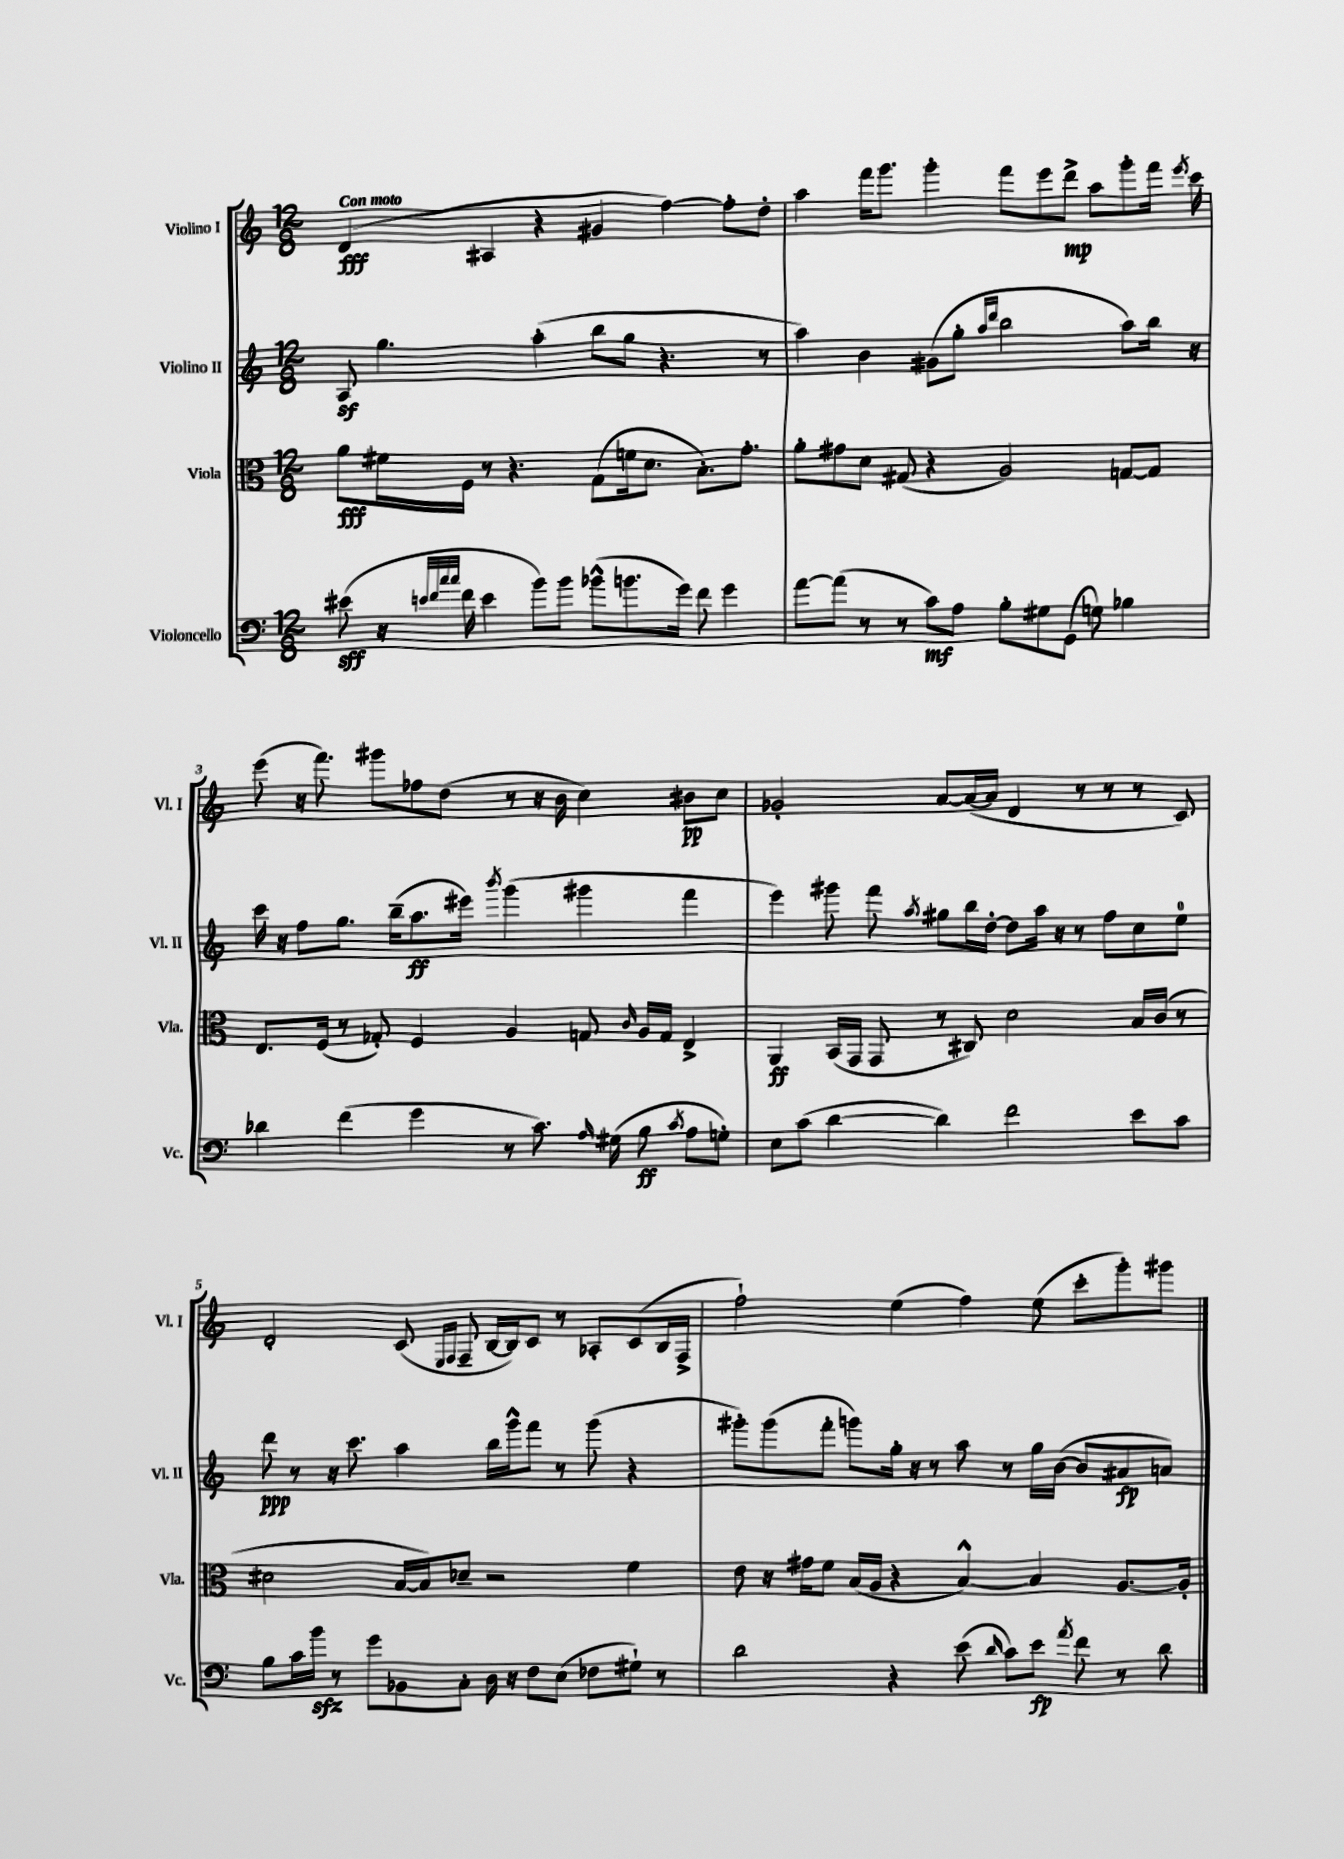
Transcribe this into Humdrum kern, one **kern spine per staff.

**kern	**kern	**kern	**kern
*staff4	*staff3	*staff2	*staff1
*clefF4	*clefC3	*clefG2	*clefG2
*k[]	*k[]	*k[]	*k[]
*M12/8	*M12/8	*M12/8	*M12/8
(8e#	8a	8A	(4d
16r	16f#	4.gg	.
32qqe	.	.	.
32qqf	.	.	.
32qqcc	.	.	.
32qqcc	.	.	.
16f	16F	.	.
4e	8r	.	4A#
.	4.r	.	.
8b)	.	(4aa'	4r
8b	.	.	.
(8b-^^	(8G	8bb	4g#
8.b	16f	8gg	.
.	8.d	.	.
.	.	4.r	[4ff)
16g)	.	.	.
8f	8.B')	.	.
4g	.	.	8ff']
.	8.g'	.	.
.	.	8r	8dd'
=	=	=	=
[8a	8a'	4aa)	4aa
(8a]	8g#	.	.
8r	8d	4b	16fff
.	.	.	8.ggg
8r	(8G#	.	.
8c)	4r	(8g#	4ggg'
8A	.	8gg'	.
.	.	16qqaa	.
.	.	16qqddd	.
8B'	2A)	2bb	8fff
8G#	.	.	8eee
(8GG	.	.	8ddd^
8G)	.	.	8aa
4B-	[8G	8aa)	8ggg'
.	8G]	16bb	16fff
.	.	.	8qeee
.	.	16r	16ccc
=	=	=	=
4d-	8.E	16ccc	(8eee
.	.	16r	.
.	.	8ff	16r
.	(16F	.	8.fff)
(4f	8r	8.gg	.
.	8G-')	.	8ggg#
.	.	(16bb~	.
4g	4F	8.aa	8ff-
.	.	.	(8dd
.	.	16eee#)	.
.	.	8qbbb	.
8r	4A	(4ggg	8r
8.c)	.	.	16r
.	.	.	16b
.	8G	4ggg#	4cc)
16qqA	.	.	.
(16G#	.	.	.
.	16qqc	.	.
8B	16A	.	.
.	16G	.	.
8qc	.	.	.
8A	4E^	4fff	8b#
8G')	.	.	8cc
=	=	=	=
8E	4AA	4eee)	2g-'
(8c	.	.	.
[4d	(16BB	8ggg#	.
.	16GG	.	.
.	8GG	8fff	.
.	.	8qaa	.
4d])	8r	8gg#	[8a
.	8C#)	16bb	(16a_
.	.	[16dd'	16a]
2f	2d	8dd]	4d
.	.	16aa	.
.	.	16r	.
.	.	8r	8r
.	.	8ff	8r
8e	16B	8cc	8r
.	(16c	.	.
8c	8r	8ee	8c)
=	=	=	=
8B	2d#	8ddd	2d'
16c	.	8r	.
16b	.	.	.
8r	.	16r	.
.	.	8.ccc	.
8g	.	.	.
8BB-	[16B	4aa	(8c
.	16B])	.	.
.	.	.	16qqE
.	.	.	16qqF
8C'	8d-~	.	8F~
16D	2r	16bb	[16B
16r	.	16ggg^^	16B])
8F	.	8fff	8c
(8E	.	8r	8r
8F-	.	(8ggg	8A-'
8G#`)	4f	4r	(8c
8r	.	.	16B
.	.	.	16F^
=	=	=	=
2d	8e	8ggg#')	2ff`)
.	16r	(8ggg#	.
.	16g#	.	.
.	8f	8fff'	.
.	(16B	8ggg)	.
.	16A	.	.
4r	4r	16gg'	(4ee
.	.	16r	.
.	.	8r	.
(8e	[4B^^)	8aa	4ff)
16qqd	.	.	.
8c)	.	8r	.
8e	4B]	16gg	(8ee
.	.	([16b	.
8qa	.	.	.
8f	.	8b]	8ccc'
8r	[8.A	8a#	8ggg')
8d	.	8a)	8ggg#
.	16A']	.	.
==	==	==	==
*-	*-	*-	*-
